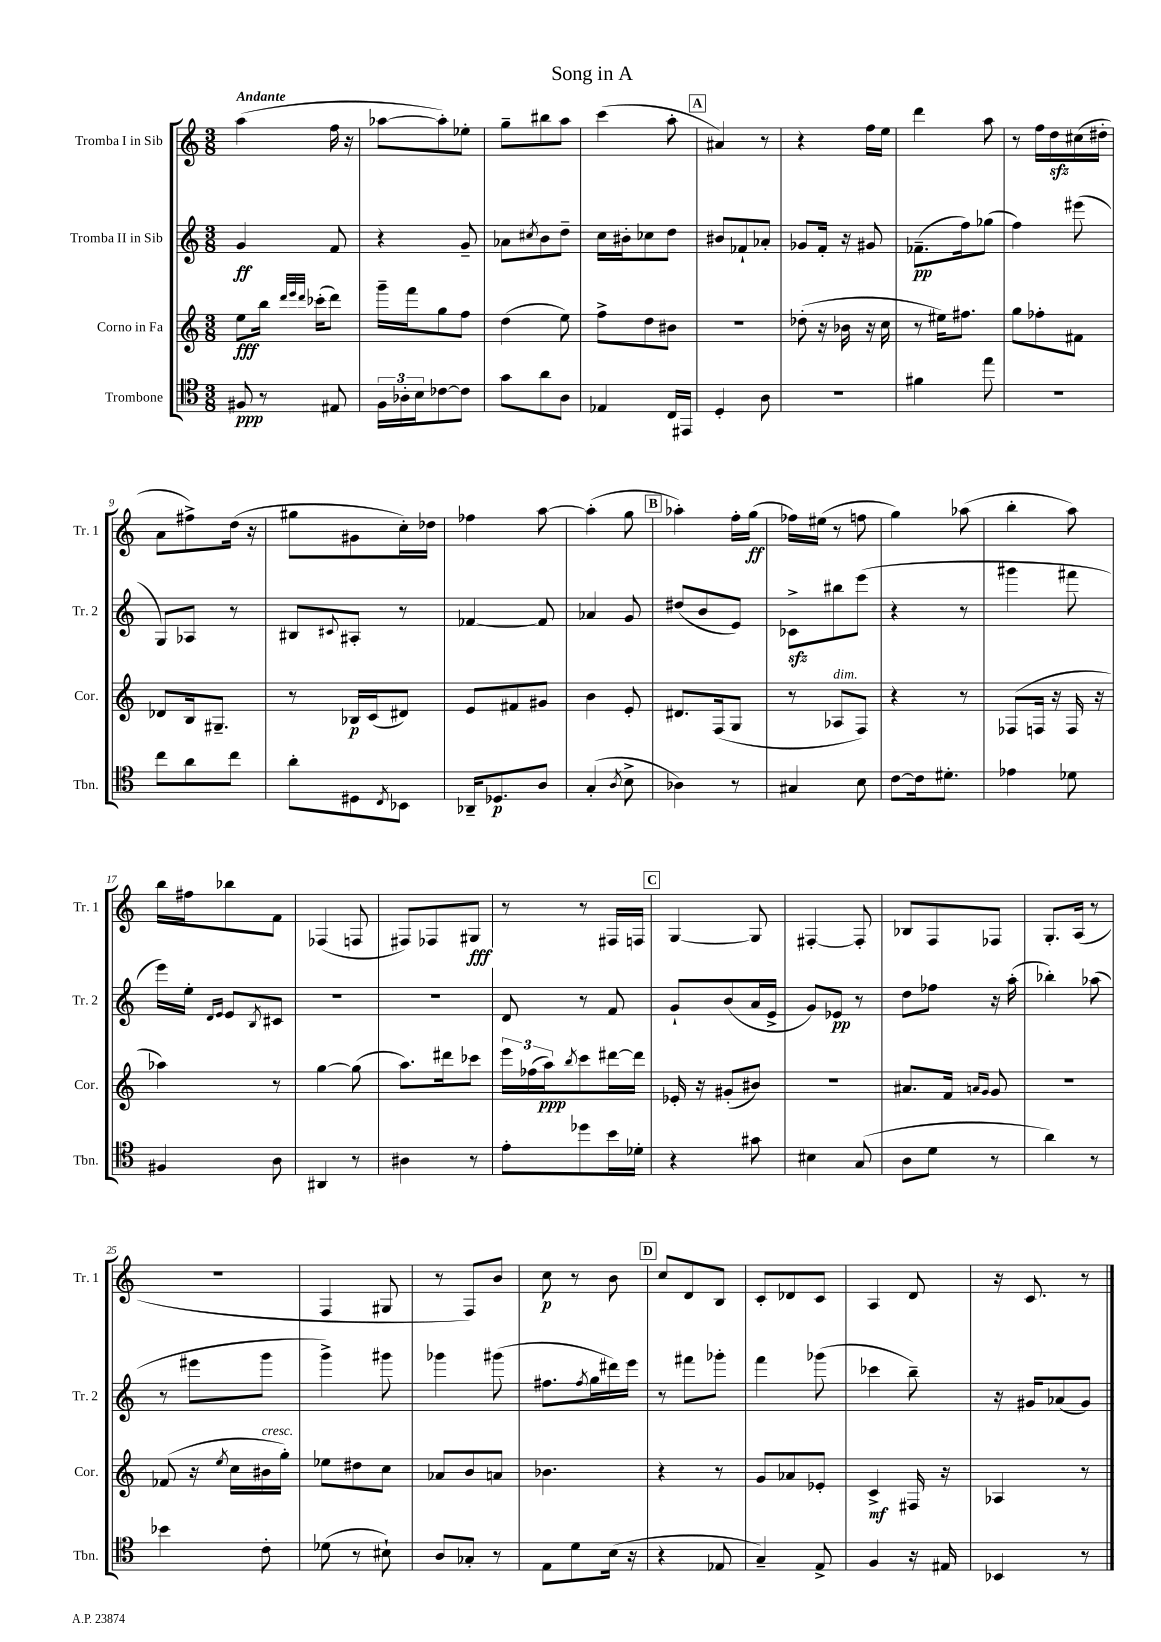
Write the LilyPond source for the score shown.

\header { title = "Song in A" }
<<
\new StaffGroup <<
\new Staff = "s0" \with { instrumentName = "Tromba I in Sib" shortInstrumentName = "Tr. 1" } {
    \clef treble \key c \major \numericTimeSignature \time 3/8 \tempo "Andante"
    a''4( f''16 r16 |
    aes''8~ aes''8-.) ees''8-. |
    g''8-- bis''8 a''8 |
    c'''4( a''8-. |
    \mark \markup { \box "A" } ais'4) r8 |
    r4 f''16 e''16 |
    d'''4 a''8 |
    r8 f''16 d''16\sfz cis''16( dis''16-. |
    a'8 fis''8->) d''16( r16 |
    gis''8 gis'8 c''16-.) des''16 |
    fes''4 a''8~ |
    a''4-.( g''8 |
    \mark \markup { \box "B" } aes''4-.) f''16-. g''16\ff( |
    fes''16) eis''16( r8 f''8 |
    g''4) aes''8( |
    b''4-. a''8) |
    b''16 fis''16 bes''8 f'8 |
    fes4( f8 |
    fis8) fes8 gis8\fff |
    r8 r8 fis16 f16 |
    \mark \markup { \box "C" } g4~ g8 |
    fis4~-. fis8-. |
    bes8 f8 fes8 |
    g8.-. a16( r8 |
    R4. |
    f4 gis8 |
    r8 f8) b'8 |
    c''8\p r8 b'8 |
    \mark \markup { \box "D" } c''8 d'8 b8 |
    c'8-. des'8 c'8 |
    a4 d'8 |
    r16 c'8. r8 \bar "|." |
}
\new Staff = "s1" \with { instrumentName = "Tromba II in Sib" shortInstrumentName = "Tr. 2" } {
    \clef treble \key c \major \numericTimeSignature \time 3/8
    g'4\ff f'8 |
    r4 g'8-- |
    aes'8 \acciaccatura { cis''8 } b'8 d''8-- |
    c''16 bis'16-. ces''8 d''8 |
    \mark \markup { \box "A" } bis'8 fes'8-! aes'8-. |
    ges'8 f'16-. r16 gis'8 |
    fes'8.--\pp( f''16) ges''8( |
    f''4) eis'''8( |
    g8) aes8 r8 |
    bis8 \appoggiatura { cis'8 } ais8-. r8 |
    fes'4~ fes'8 |
    aes'4 g'8 |
    \mark \markup { \box "B" } dis''8( b'8 e'8) |
    ces'8->\sfz bis''8 e'''8( |
    r4 r8 |
    gis'''4 fis'''8 |
    e'''16) e''16-. \grace { d'16 e'16 } e'8 \acciaccatura { b8 } cis'8 |
    R4. |
    R4. |
    d'8 r8 f'8 |
    \mark \markup { \box "C" } g'8-! b'8( a'16 e'16-> |
    g'8) ees'8\pp r8 |
    d''8 fes''8 r16 a''16-.( |
    bes''4-.) aes''8( |
    r8 eis'''8 g'''8 |
    g'''4->) gis'''8 |
    ges'''4 gis'''8( |
    fis''8. \acciaccatura { fis''8 } g''16 dis'''16) e'''16 |
    \mark \markup { \box "D" } r8 fis'''8 ges'''8-. |
    f'''4 ges'''8( |
    ces'''4 b''8--) |
    r16 gis'16 aes'8( gis'8) \bar "|." |
}
\new Staff = "s2" \with { instrumentName = "Corno in Fa" shortInstrumentName = "Cor." } {
    \clef treble \key c \major \numericTimeSignature \time 3/8
    e''8\fff b''16 \grace { d'''32 e'''32 d'''32 } ces'''16-.( d'''8) |
    g'''16-- f'''16 g''8 f''8 |
    d''4( e''8) |
    f''8-> d''8 bis'8 |
    \mark \markup { \box "A" } R4. |
    des''8-.( r16 bes'16 r16 c''16 |
    r8 eis''16) fis''8. |
    g''8 fes''8-. fis'8 |
    des'8 b16 gis8.-- |
    r8 bes16\p c'16( dis'8) |
    e'8 fis'8 gis'8 |
    b'4 e'8-. |
    \mark \markup { \box "B" } dis'8. f16( g8 |
    r8 aes8^\markup { \italic "dim." } f8) |
    r4 r8 |
    fes8( f16 r16 f16 r16 |
    aes''4) r8 |
    g''4~ g''8( |
    a''8.) dis'''16 ces'''8 |
    \tuplet 3/2 { e'''16 fes''16( a''16\ppp) } \acciaccatura { b''8 } c'''8 dis'''16~ dis'''16 |
    \mark \markup { \box "C" } ees'16-. r16 gis'8-.( bis'8) |
    R4. |
    ais'8. f'16 \grace { a'16 g'16 } g'8 |
    R4. |
    fes'8( r16 \acciaccatura { e''8 } c''16 bis'16^\markup { \italic "cresc." } g''16-.) |
    ees''8 dis''8 c''8 |
    aes'8 b'8 a'8 |
    bes'4. |
    \mark \markup { \box "D" } r4 r8 |
    g'8 aes'8 ees'8-. |
    c'4->\mf fis16 r16 |
    aes4 r8 \bar "|." |
}
\new Staff = "s3" \with { instrumentName = "Trombone" shortInstrumentName = "Tbn." } {
    \clef tenor \key c \major \numericTimeSignature \time 3/8
    fis8\ppp r8 eis8 |
    \tuplet 3/2 { f16 aes16-. b16 } ces'8~ ces'8 |
    g'8 a'8 a8 |
    ees4 c16 eis,16 |
    \mark \markup { \box "A" } d4-. a8 |
    R4. |
    fis'4 e''8 |
    R4. |
    c''8 a'8 c''8 |
    a'8-. dis8 \acciaccatura { c8 } bes,8 |
    aes,16-- des8.\p a8 |
    g4-.( \acciaccatura { a8 } b8-> |
    \mark \markup { \box "B" } aes4) r8 |
    gis4 b8 |
    c'8~ c'16 dis'8.-. |
    ees'4 des'8 |
    fis4 a8 |
    ais,4 r8 |
    ais4 r8 |
    e'8-. des''8 b'16 des'16-. |
    \mark \markup { \box "C" } r4 gis'8 |
    bis4 g8( |
    a8 d'8 r8 |
    a'4) r8 |
    bes'4 c'8-. |
    des'8( r8 bis8-!) |
    a8 ges8-. r8 |
    e8 d'8 b16( r16 |
    \mark \markup { \box "D" } r4 ees8 |
    g4--) e8-> |
    f4 r16 eis16 |
    bes,4 r8 \bar "|." |
}
>>
>>
